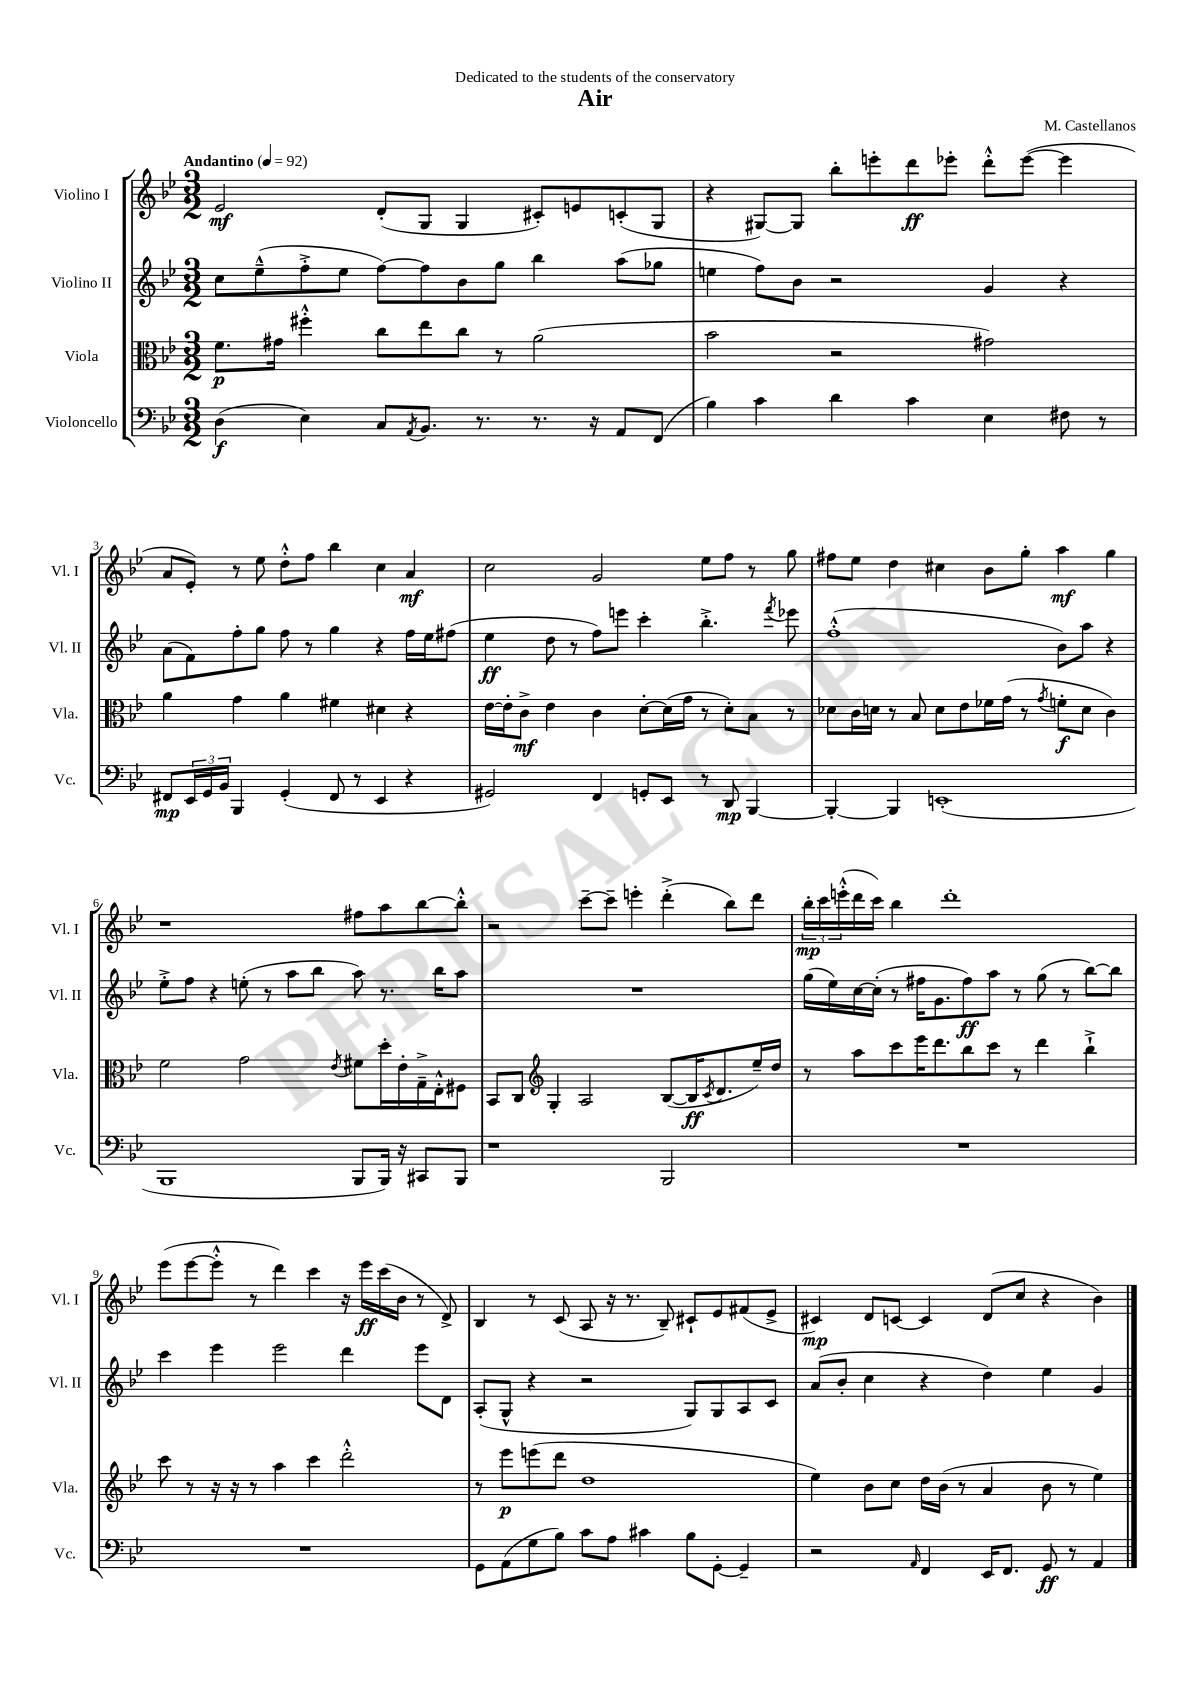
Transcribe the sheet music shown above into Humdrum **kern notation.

**kern	**dynam	**kern	**dynam	**kern	**dynam	**kern	**dynam
*part4	*part4	*part3	*part3	*part2	*part2	*part1	*part1
*staff4	*staff4	*staff3	*staff3	*staff2	*staff2	*staff1	*staff1
*I"Violoncello	*	*I"Viola	*	*I"Violino II	*	*I"Violino I	*
*I'Vc.	*	*I'Vla.	*	*I'Vl. II	*	*I'Vl. I	*
*clefF4	*	*clefC3	*	*clefG2	*	*clefG2	*
*k[b-e-]	*	*k[b-e-]	*	*k[b-e-]	*	*k[b-e-]	*
*M3/2	*	*M3/2	*	*M3/2	*	*M3/2	*
*MM92	*	*MM92	*	*MM92	*	*MM92	*
=1	=1	=1	=1	=1	=1	=1	=1
!	!	!	!	!	!	!LO:TX:a:B:t=Andantino	!
(4D\	f	8.f\L	p	8cc\L	.	2e-/	mf
.	.	.	.	(8ee-~^^\	.	.	.
.	.	16g#X\Jk	.	.	.	.	.
4E-\)	.	4ff#X'^^\	.	8ff'^\	.	.	.
.	.	.	.	8ee-\J	.	.	.
8C/L	.	8cc\L	.	[8ff\L)	.	(8d'/L	.
8qAA/	.	.	.	.	.	.	.
8.BB-/J	.	8ee-\	.	8ff\]	.	8G/J	.
.	.	8cc\J	.	8b-\	.	4G/	.
8.r	.	.	.	.	.	.	.
.	.	8r	.	8gg\J	.	.	.
8.r	.	(2a\	.	4bb-\	.	8c#X'/L)	.
.	.	.	.	.	.	8en/	.
16r	.	.	.	.	.	.	.
8AA/L	.	.	.	(8aa\L	.	(8cn'/	.
(8FF/J	.	.	.	8gg-X\J	.	8G/J	.
=2	=2	=2	=2	=2	=2	=2	=2
4B-\)	.	2b-\	.	4een\	.	4r	.
4c\	.	.	.	8ff\L)	.	[8G#X/L)	.
.	.	.	.	8b-\J	.	8G#/J]	.
4d\	.	2r	.	2r	.	8bb-'\L	.
.	.	.	.	.	.	8eeen'\	.
4c\	.	.	.	.	.	8ddd\	ff
.	.	.	.	.	.	8eee-X'\J	.
4E-\	.	2g#X\)	.	4g/	.	8ddd'^^\L	.
.	.	.	.	.	.	([8eee-\J	.
8F#X\	.	.	.	4r	.	4eee-\]	.
8r	.	.	.	.	.	.	.
!!LO:LB:g=z
=3	=3	=3	=3	=3	=3	=3	=3
8FF#X/L	mp	4a\	.	(8a\L	.	8a/L	.
24EE-/L	.	.	.	8f\)	.	8e-'/J)	.
24GG/	.	.	.	.	.	.	.
24BB-/JJ	.	.	.	.	.	.	.
4BBB-/	.	4g\	.	8ff'\	.	8r	.
.	.	.	.	8gg\J	.	8ee-\	.
(4GG'/	.	4a\	.	8ff\	.	8dd'^^\L	.
.	.	.	.	8r	.	8ff\J	.
8FF#/	.	4f#X\	.	4gg\	.	4bb-\	.
8r	.	.	.	.	.	.	.
4EE-/	.	4d#X\	.	4r	.	4cc\	.
4r	.	4r	.	16ff\LL	.	4a/	mf
.	.	.	.	16ee-\J	.	.	.
.	.	.	.	(8ff#X\J	.	.	.
=4	=4	=4	=4	=4	=4	=4	=4
2GG#X/)	.	[16e-\LL	.	4ee-\	ff	2cc\	.
.	.	16e-'\J]	.	.	.	.	.
.	.	8c^\J	mf	.	.	.	.
.	.	4e-\	.	8dd\	.	.	.
.	.	.	.	8r	.	.	.
4FF/	.	4c\	.	8ff\L)	.	2g/	.
.	.	.	.	8eeen\J	.	.	.
8GGn'/L	.	[8d'\L	.	4ccc'\	.	.	.
8EE-/J	.	(16d\L]	.	.	.	.	.
.	.	16g\JJ	.	.	.	.	.
8r	.	8r	.	4.bb-'^\	.	8ee-\L	.
8DD/	mp	8d'\L)	.	.	.	8ff\J	.
[4BBB-/	.	8B-\J	.	.	.	8r	.
.	.	.	.	8qfff/	.	.	.
.	.	8r	.	8eee-X\	.	8gg\	.
=5	=5	=5	=5	=5	=5	=5	=5
4BBB-'/_	.	8d-X\L	.	(1ff'^^	.	8ff#X\L	.
.	.	16c\L	.	.	.	8ee-\J	.
.	.	16dn\JJ	.	.	.	.	.
4BBB-/]	.	8r	.	.	.	4dd\	.
.	.	8B-/	.	.	.	.	.
(1EEn'	.	8d\L	.	.	.	4cc#X\	.
.	.	8e-\	.	.	.	.	.
.	.	16f-X\L	.	.	.	8b-\L	.
.	.	(16g\JJ	.	.	.	.	.
.	.	8r	.	.	.	8gg'\J	.
.	.	8qg/	.	.	.	.	.
.	.	8fn'\L	f	8b-\L)	.	4aa\	mf
.	.	8d\J	.	8aa\J	.	.	.
.	.	4c\)	.	4r	.	4gg\	.
!!LO:LB:g=z
=6	=6	=6	=6	=6	=6	=6	=6
1BBB-	.	2f\	.	8ee-'^\L	.	1r	.
.	.	.	.	8ff\J	.	.	.
.	.	.	.	4r	.	.	.
.	.	2g\	.	(8een'\	.	.	.
.	.	.	.	8r	.	.	.
.	.	.	.	8aa\L	.	.	.
.	.	.	.	8bb-\J	.	.	.
.	.	8qe-/	.	.	.	.	.
8BBB-/L	.	8f#X\L	.	8aa\)	.	8ff#X\L	.
16BBB-/Jk)	.	16dd'\L	.	8.r	.	8aa\	.
16r	.	16e-'\	.	.	.	.	.
8CC#X/L	.	16G~^\	.	.	.	[8bb-\	.
.	.	16E-'^^\J	.	16bb-\KL	.	.	.
8BBB-/J	.	8F#X\J	.	8aa\J	.	8bb-'^^\J]	.
=7	=7	=7	=7	=7	=7	=7	=7
1r	.	8BB-/L	.	1.r	.	2r	.
.	.	8C/J	.	.	.	.	.
*	*	*clefG2	*	*	*	*	*
.	.	4G'/	.	.	.	.	.
.	.	2A/	.	.	.	[8ccc~\L	.
.	.	.	.	.	.	8ccc~\J]	.
.	.	.	.	.	.	4eeen'\	.
2BBB-/	.	([8B-/L	.	.	.	(4ddd'^\	.
.	.	16B-/K]	ff	.	.	.	.
.	.	8qc/	.	.	.	.	.
.	.	8.d/	.	.	.	.	.
.	.	.	.	.	.	8bb-\L)	.
.	.	16ee-~/L)	.	.	.	8ddd\J	.
.	.	16dd/JJ	.	.	.	.	.
=8	=8	=8	=8	=8	=8	=8	=8
1.r	.	8r	.	(16gg\LL	.	24bb-'\LL	mp
.	.	.	.	.	.	24ccc\	.
.	.	.	.	16ee-\)	.	.	.
.	.	.	.	.	.	(24eeen'^^\	.
.	.	8aa\L	.	[16cc\	.	16ddd\	.
.	.	.	.	(16cc'\JJ]	.	16ccc\JJ)	.
.	.	8ccc\	.	8r	.	4bb-\	.
.	.	16eee-\K	.	16ff#X\KL	.	.	.
.	.	8.ddd\	.	8.g\	.	.	.
.	.	.	.	.	.	1ddd'	.
.	.	8bb-\	.	8ff#\)	ff	.	.
.	.	8ccc\J	.	8aa\J	.	.	.
.	.	8r	.	8r	.	.	.
.	.	4ddd\	.	(8gg\	.	.	.
.	.	.	.	8r	.	.	.
.	.	4bb-`^\	.	[8bb-\L)	.	.	.
.	.	.	.	8bb-\J]	.	.	.
!!LO:LB:g=z
=9	=9	=9	=9	=9	=9	=9	=9
1.r	.	8ccc\	.	4ccc\	.	(8eee-\L	.
.	.	8r	.	.	.	[8eee-\	.
.	.	16r	.	4eee-\	.	8eee-'^^\J]	.
.	.	16r	.	.	.	.	.
.	.	8r	.	.	.	8r	.
.	.	4aa\	.	2eee-\	.	4ddd\)	.
.	.	4ccc\	.	.	.	4ccc\	.
.	.	2ddd'^^\	.	4ddd\	.	16r	.
.	.	.	.	.	.	16eee-\LL	ff
.	.	.	.	.	.	(16ccc\	.
.	.	.	.	.	.	16b-\JJ	.
.	.	.	.	8eee-\L	.	8r	.
.	.	.	.	8d\J	.	8d^/)	.
=10	=10	=10	=10	=10	=10	=10	=10
8GG\L	.	8r	.	(8A'/L	.	4B-/	.
(8AA\	.	8eee-\L	p	8G^^/J	.	.	.
8G\	.	(8eeen\	.	4r	.	8r	.
8B-\J)	.	8ddd\J	.	.	.	(8c/	.
8c\L	.	1dd	.	2r	.	8A/	.
8A\J	.	.	.	.	.	16r	.
.	.	.	.	.	.	8.r	.
4c#X\	.	.	.	.	.	.	.
.	.	.	.	.	.	8B-~/)	.
8B-\L	.	.	.	8G/L)	.	8c#X`/L	.
[8GG'\J	.	.	.	8G/	.	8e-/	.
4GG~/]	.	.	.	8A/	.	(8f#X/	.
.	.	.	.	8c/J	.	8e-^/J	.
=11	=11	=11	=11	=11	=11	=11	=11
2r	.	4ee-\)	.	(8a/L	.	4c#X/)	mp
.	.	.	.	8b-'/J	.	.	.
.	.	8b-\L	.	4cc\	.	8d/L	.
.	.	8cc\J	.	.	.	[8cn/J	.
16qqAA/	.	.	.	.	.	.	.
4FF/	.	16dd\LL	.	4r	.	4c/]	.
.	.	(16b-\JJ	.	.	.	.	.
.	.	8r	.	.	.	.	.
16EE-/KL	.	4a/	.	4dd\)	.	(8d/L	.
8.FF/J	.	.	.	.	.	.	.
.	.	.	.	.	.	8cc/J	.
8GG/	ff	8b-\	.	4ee-\	.	4r	.
8r	.	8r	.	.	.	.	.
4AA/	.	4ee-\)	.	4g/	.	4b-\)	.
==	==	==	==	==	==	==	==
*-	*-	*-	*-	*-	*-	*-	*-
